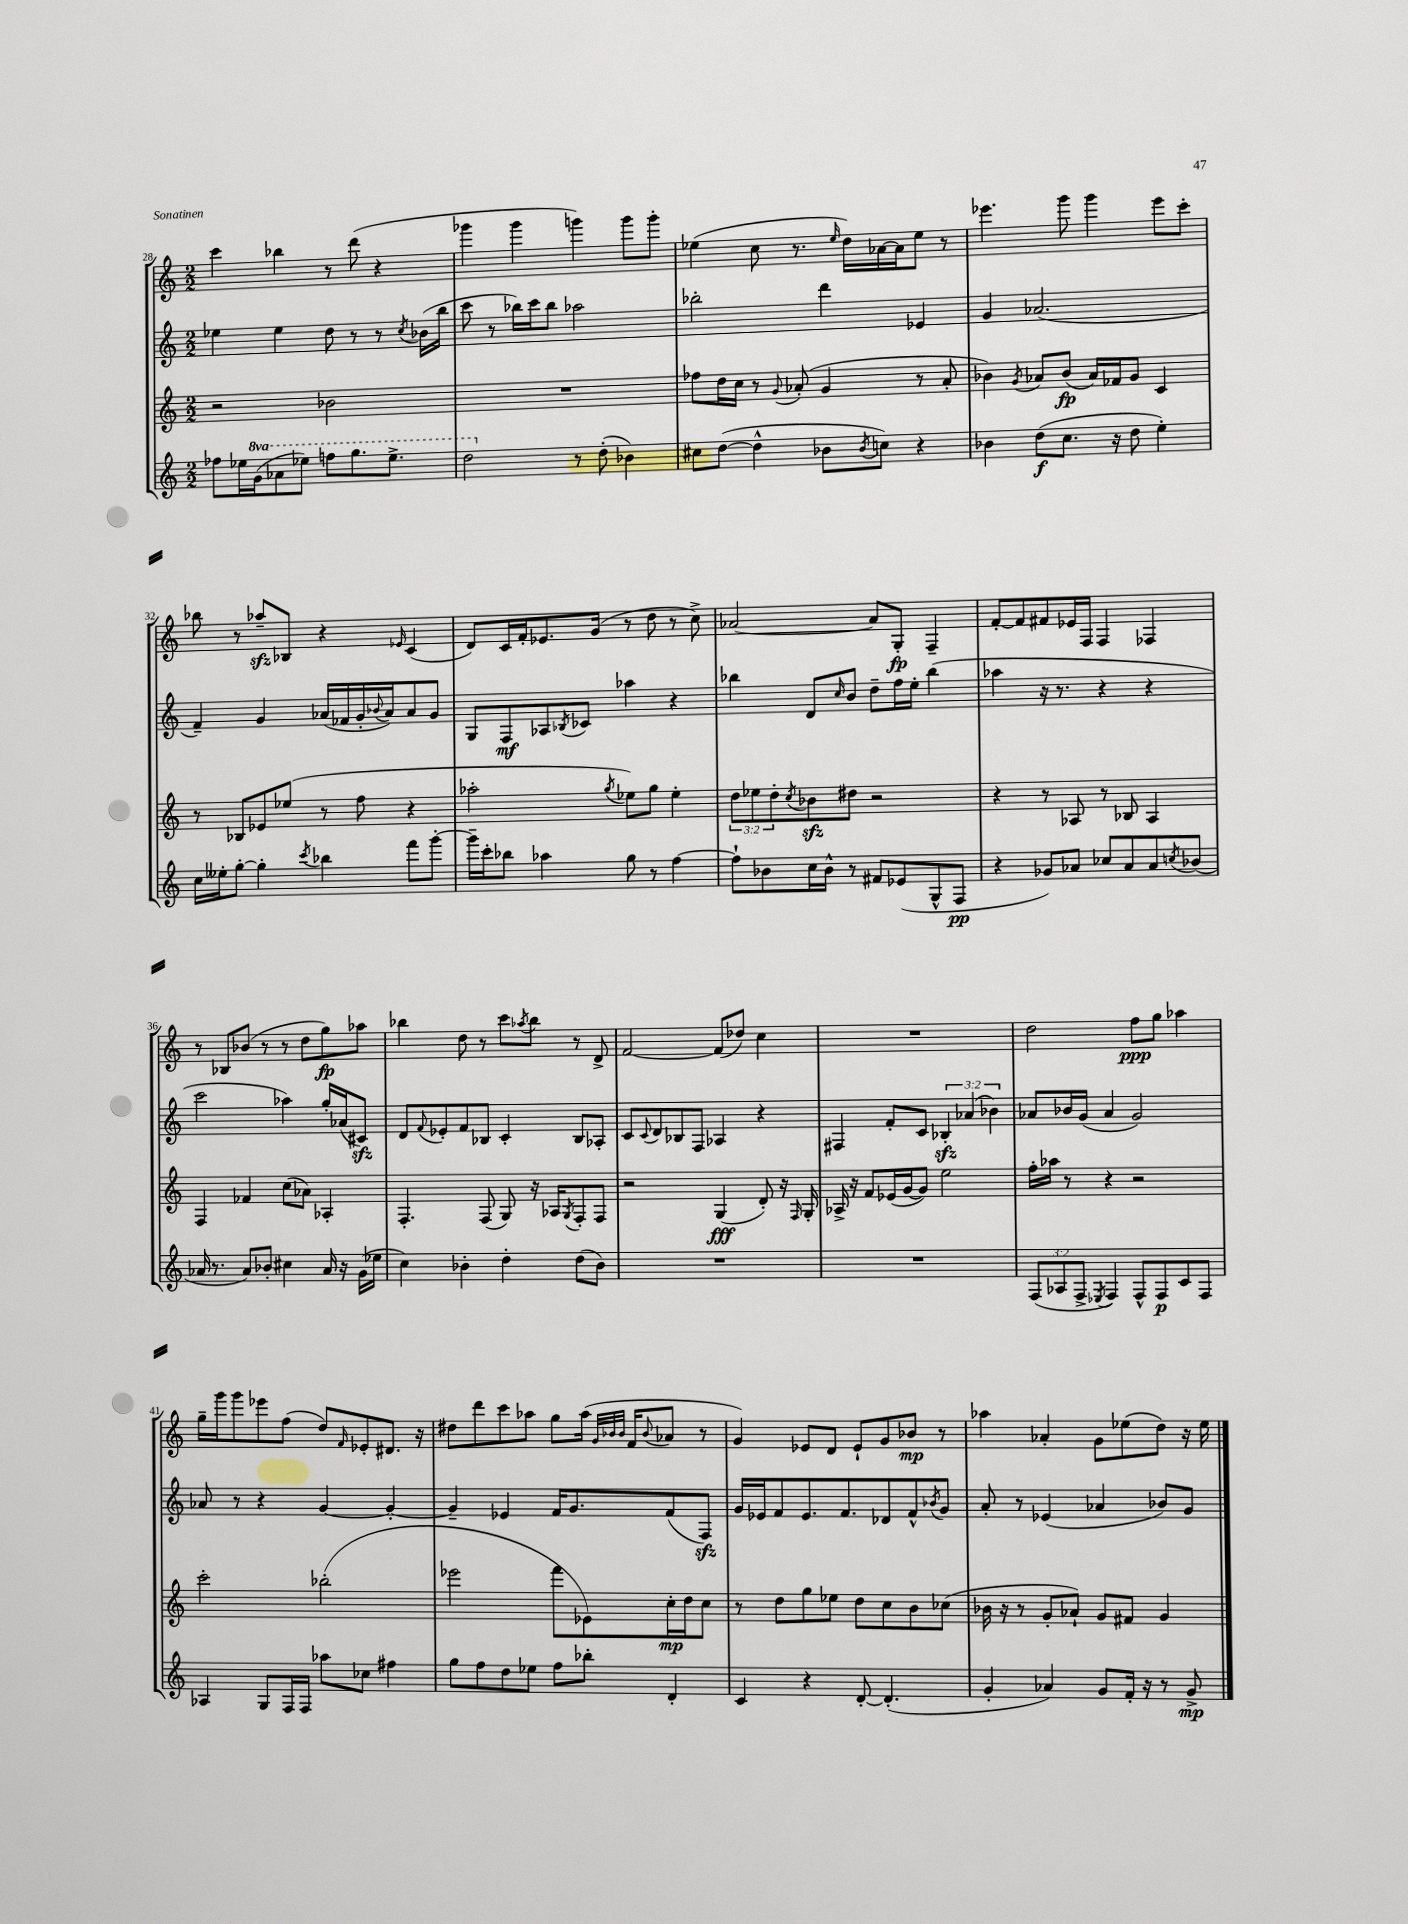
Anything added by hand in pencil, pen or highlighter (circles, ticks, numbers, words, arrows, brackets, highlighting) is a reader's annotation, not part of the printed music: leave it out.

**kern	**dynam	**kern	**dynam	**kern	**dynam	**kern	**dynam
*part4	*part4	*part3	*part3	*part2	*part2	*part1	*part1
*staff4	*staff4	*staff3	*staff3	*staff2	*staff2	*staff1	*staff1
*clefG2	*	*clefG2	*	*clefG2	*	*clefG2	*
*k[]	*	*k[]	*	*k[]	*	*k[]	*
*M2/2	*	*M2/2	*	*M2/2	*	*M2/2	*
=28	=28	=28	=28	=28	=28	=28	=28
8ff-X\L	.	2r	.	4ee-X\	.	4ccc\	.
16ee-X\L	.	.	.	.	.	.	.
*8va	*	*	*	*	*	*	*
(16gg\J	.	.	.	.	.	.	.
8aa-X\	.	.	.	4ee-\	.	4bb-X\	.
8eee-X\J)	.	.	.	.	.	.	.
8fffn\L	.	2b-X\	.	8dd\	.	8r	.
8.ggg\	.	.	.	8r	.	(8ddd\	.
.	.	.	.	8r	.	4r	.
8.eee-^\J	.	.	.	.	.	.	.
.	.	.	.	8qcc/	.	.	.
.	.	.	.	(16b-X\LL	.	.	.
.	.	.	.	16bb\JJ	.	.	.
=29	=29	=29	=29	=29	=29	=29	=29
2ddd\	.	1r	.	8ccc\	.	4ggg-X\	.
.	.	.	.	8r	.	.	.
.	.	.	.	16bb-X\LL)	.	4ggg-\	.
.	.	.	.	16ccc\J	.	.	.
.	.	.	.	8bb-\J	.	.	.
*X8va	*	*	*	*	*	*	*
8r	.	.	.	2aa-X\	.	4gggn\)	.
(8dd'\	.	.	.	.	.	.	.
4b-X\)	.	.	.	.	.	8ggg\L	.
.	.	.	.	.	.	8ggg'\J	.
=30	=30	=30	=30	=30	=30	=30	=30
8cc#X\L	.	8ff-X\L	.	2bb-X'\	.	(4ee-X\	.
([8dd\J	.	16dd\L	.	.	.	.	.
.	.	16cc\JJ	.	.	.	.	.
4dd^^\]	.	8r	.	.	.	8cc\	.
.	.	8qqg/	.	.	.	.	.
.	.	(8a-X'/	.	.	.	8.r	.
8b-X\L	.	4g/	.	4ddd\	.	.	.
.	.	.	.	.	.	16qqee-/	.
.	.	.	.	.	.	16dd\LL)	.
8qb-/	.	.	.	.	.	.	.
8ccn\J)	.	.	.	.	.	[16a-X\	.
.	.	.	.	.	.	16a-\J]	.
4r	.	8r	.	4e-X/	.	8ee-\J	.
.	.	8a-'/	.	.	.	8r	.
=31	=31	=31	=31	=31	=31	=31	=31
4b-X\	.	4b-X\)	.	4g/	.	4.eee-X\	.
.	.	8qg/	.	.	.	.	.
(8dd\L	f	8a-X/L	.	(2.a-X/	.	.	.
8.cc\J	.	(8b-/J	fp	.	.	8ggg\	.
.	.	16a-/LL)	.	.	.	4ggg\	.
16r	.	16f-X/J	.	.	.	.	.
8dd\	.	8g/J	.	.	.	.	.
4ee'\)	.	4c/	.	.	.	8eee-\L	.
.	.	.	.	.	.	8ccc'\J	.
!!LO:LB:g=z
=32	=32	=32	=32	=32	=32	=32	=32
16cc\LL	.	8r	.	4f~/)	.	8bb-X\	.
16ee--X'\J	.	.	.	.	.	.	.
[8gg'\J	.	8B-X/L	.	.	.	8r	.
4gg'\]	.	8e-X/	.	4g/	.	8aa-Xzz~/L	.
.	.	(8ee-X/J	.	.	.	8B-X/J	.
8qccc/	.	.	.	.	.	.	.
4bb-X\	.	8r	.	(16a-X/LL	.	4r	.
.	.	.	.	16f-X/	.	.	.
.	.	8ff\	.	16g'/	.	.	.
.	.	.	.	8qqb-X/	.	.	.
.	.	.	.	16a-/J)	.	.	.
.	.	.	.	.	.	16qqe-X/	.
8fff\L	.	4r	.	8a-/	.	(4c/	.
[8ggg'\J	.	.	.	8g/J	.	.	.
=33	=33	=33	=33	=33	=33	=33	=33
16ggg~\LL]	.	2aa-X'\	.	8G/L	.	8d/L)	.
16ccc'\J	.	.	.	.	.	.	.
8bb-X\J	.	.	.	8F/	mf	16c/L	.
.	.	.	.	.	.	16f'/J	.
4aa-X\	.	.	.	8A-X/	.	8.e-X/	.
.	.	.	.	8qB-X/	.	.	.
.	.	.	.	8c-X/J	.	.	.
.	.	.	.	.	.	(16g/Jk	.
.	.	8qgg/	.	.	.	.	.
8gg\	.	8ee-X\L)	.	4aa-X\	.	8r	.
8r	.	8gg\J	.	.	.	8dd\	.
[4ff\	.	4ee-'\	.	4r	.	8r	.
.	.	.	.	.	.	8cc^\)	.
=34	=34	=34	=34	=34	=34	=34	=34
8ff`\L]	.	12dd\L	.	4bb-X\	.	[2a-X/	.
.	.	12ee-X\	.	.	.	.	.
8b-X\	.	.	.	.	.	.	.
.	.	12dd'\	.	.	.	.	.
.	.	8qcc/	.	.	.	.	.
16cc\L	.	8b-Xzz\	.	8d/L	.	.	.
16b-^^\JJ	.	.	.	.	.	.	.
.	.	.	.	16qqcc/	.	.	.
8r	.	8dd#X\J	.	8b/J	.	.	.
8f#X/L	.	2r	.	8dd~\L	.	8a-/L]	.
(8e-X/	.	.	.	16ff\L	.	8G'/J	fp
.	.	.	.	16ee'\JJ	.	.	.
8G^^/	.	.	.	(4bb-\	.	4F~/	.
8F/J	pp	.	.	.	.	.	.
=35	=35	=35	=35	=35	=35	=35	=35
4r	.	4r	.	4aa-X\	.	[8f'/L	.
.	.	.	.	.	.	8f/]	.
8g-X/L)	.	8r	.	16r	.	8f#X/	.
.	.	.	.	8.r	.	.	.
8a-X/J	.	8A-X/	.	.	.	16e-X/L	.
.	.	.	.	.	.	16F/JJ	.
8cc-X/L	.	8r	.	4r	.	4F/	.
8a-/	.	8B-X/	.	.	.	.	.
8a-/	.	4A-/	.	4r	.	4F-X/	.
8qccn/	.	.	.	.	.	.	.
(8b-X/J	.	.	.	.	.	.	.
!!LO:LB:g=z
=36	=36	=36	=36	=36	=36	=36	=36
16a-X/	.	4F/	.	2ccc\	.	8r	.
8.r	.	.	.	.	.	.	.
.	.	.	.	.	.	8B-X/L	.
8a-/L)	.	4f-X/	.	.	.	(8b-X/J	.
8b-X'/J	.	.	.	.	.	8r	.
4cc#X\	.	(8cc\L	.	4aa-X\)	.	8r	.
.	.	8a-X\J)	.	.	.	8dd\L	.
16a-/	.	4A-X'/	.	16gg'/LL	.	8gg\)	fp
16r	.	.	.	(16a-X/J	.	.	.
(16g\LL	.	.	.	8c#Xzz/J)	.	8aa-X\J	.
16ee-X\JJ	.	.	.	.	.	.	.
=37	=37	=37	=37	=37	=37	=37	=37
4cc\)	.	4.F'/	.	8d/L	.	4bb-X\	.
.	.	.	.	8qqf/	.	.	.
.	.	.	.	8e-X'/	.	.	.
4b-X'\	.	.	.	8f/	.	8dd\	.
.	.	(8F/	.	8B-X/J	.	8r	.
4dd'\	.	8G/)	.	4c'/	.	8ccc\L	.
.	.	.	.	.	.	8qaa-X/	.
.	.	16r	.	.	.	8bb-\J	.
.	.	16A-X/KL	.	.	.	.	.
.	.	8qG/	.	.	.	.	.
(8dd\L	.	8F'/	.	8B-/L	.	8r	.
8b-\J)	.	8F/J	.	8A-X'/J	.	8d^/	.
=38	=38	=38	=38	=38	=38	=38	=38
1r	.	2r	.	8c/L	.	[2f/	.
.	.	.	.	8qqc/	.	.	.
.	.	.	.	8d/	.	.	.
.	.	.	.	8B-X/	.	.	.
.	.	.	.	8F/J	.	.	.
.	.	(4G/	fff	4A-X/	.	(8f/L]	.
.	.	.	.	.	.	8dd-X/J)	.
.	.	8d'/)	.	4r	.	4cc\	.
.	.	16r	.	.	.	.	.
.	.	16qqF/	.	.	.	.	.
.	.	16G'/	.	.	.	.	.
=39	=39	=39	=39	=39	=39	=39	=39
1r	.	16A-X^/	.	4F#X/	.	1r	.
.	.	16r	.	.	.	.	.
.	.	8f/L	.	.	.	.	.
.	.	(16e-X/L	.	8f'/L	.	.	.
.	.	[16g/J	.	.	.	.	.
.	.	8g/J])	.	8c/J	.	.	.
.	.	2ee\	.	6B-Xzz'/	.	.	.
.	.	.	.	(6a-X/	.	.	.
.	.	.	.	6b-X\)	.	.	.
=40	=40	=40	=40	=40	=40	=40	=40
(12F/L	.	16ff'\LL	.	8a-X/L	.	2dd\	.
.	.	16aa-X\JJ	.	.	.	.	.
12A-X/	.	.	.	.	.	.	.
.	.	8r	.	16b-X/L	.	.	.
12F^/J	.	.	.	.	.	.	.
.	.	.	.	(16g/JJ	.	.	.
8qE-X/	.	.	.	.	.	.	.
4F/)	.	4r	.	4a-/	.	.	.
8F^^/L	.	2r	.	2g/)	.	8ff\L	ppp
8F/	p	.	.	.	.	8gg\J	.
8c/	.	.	.	.	.	4aa-X\	.
8F/J	.	.	.	.	.	.	.
!!LO:LB:g=z
=41	=41	=41	=41	=41	=41	=41	=41
4A-X/	.	2ccc'\	.	8a-X/	.	16gg~\LL	.
.	.	.	.	.	.	16ggg\J	.
.	.	.	.	8r	.	8ggg\	.
8G/L	.	.	.	4r	.	8eee-X\	.
16F/L	.	.	.	.	.	(8ff\J	.
16F/JJ	.	.	.	.	.	.	.
8aa-X\L	.	(2bb-X'\	.	[4g/	.	8dd/L)	.
.	.	.	.	.	.	16qqf/	.
8cc-X\J	.	.	.	.	.	8e-X'/	.
4ff#X\	.	.	.	4g'/_	.	8.d#X/J	.
.	.	.	.	.	.	16r	.
=42	=42	=42	=42	=42	=42	=42	=42
8gg\L	.	2eee-X\	.	4g~/]	.	8dd#X\L	.
8ff\	.	.	.	.	.	8ddd\	.
8dd\	.	.	.	4e-X/	.	8ccc\	.
8ee-X\J	.	.	.	.	.	8aa-X\J	.
8ff\L	.	8fff\L	.	16f/KL	.	8gg\L	.
.	.	.	.	8.g/	.	.	.
8bb-X'\J	.	8e-X\)	.	.	.	(16aa-\Jk	.
.	.	.	.	.	.	32qqg/LLL	.
.	.	.	.	.	.	32qqb-X/	.
.	.	.	.	.	.	32qqb-/JJJ	.
.	.	.	.	.	.	16f/KL	.
.	.	.	.	.	.	8qqb-/	.
4d'/	.	16cc'\L	mp	(8f/	.	8a-X/J	.
.	.	16dd\J	.	.	.	.	.
.	.	8cc\J	.	8Fzz/J)	.	8r	.
=43	=43	=43	=43	=43	=43	=43	=43
4c/	.	8r	.	16g/LL	.	4g/)	.
.	.	.	.	16e-X/J	.	.	.
.	.	8dd\L	.	8f/	.	.	.
4r	.	8gg\	.	8.e-/	.	8e-X/L	.
.	.	8ee-X\J	.	.	.	8d/J	.
.	.	.	.	8.f/	.	.	.
[8d'/	.	8dd\L	.	.	.	8e-`/L	.
(4.d'/]	.	8cc\	.	8d-X/	.	8g/	.
.	.	8b\	.	8f^^/	.	8b-X/J	mp
.	.	.	.	8qb-X/	.	.	.
.	.	(8cc-X\J	.	8g/J	.	8r	.
=44	=44	=44	=44	=44	=44	=44	=44
4g'/	.	16b-X\	.	8a'/	.	4aa-X\	.
.	.	16r	.	.	.	.	.
.	.	8r	.	8r	.	.	.
4a-X/)	.	8g'/L	.	(4e-X/	.	4a-X'/	.
.	.	8a-X`/J)	.	.	.	.	.
8g/L	.	8g/L	.	4a-X/	.	8g\L	.
16f'/Jk	.	8f#X/J	.	.	.	(8ee-X\	.
16r	.	.	.	.	.	.	.
8r	.	4g/	.	8b-X/L)	.	8dd\J)	.
8g^/	mp	.	.	8g/J	.	16r	.
.	.	.	.	.	.	16ee-\	.
==	==	==	==	==	==	==	==
*-	*-	*-	*-	*-	*-	*-	*-
